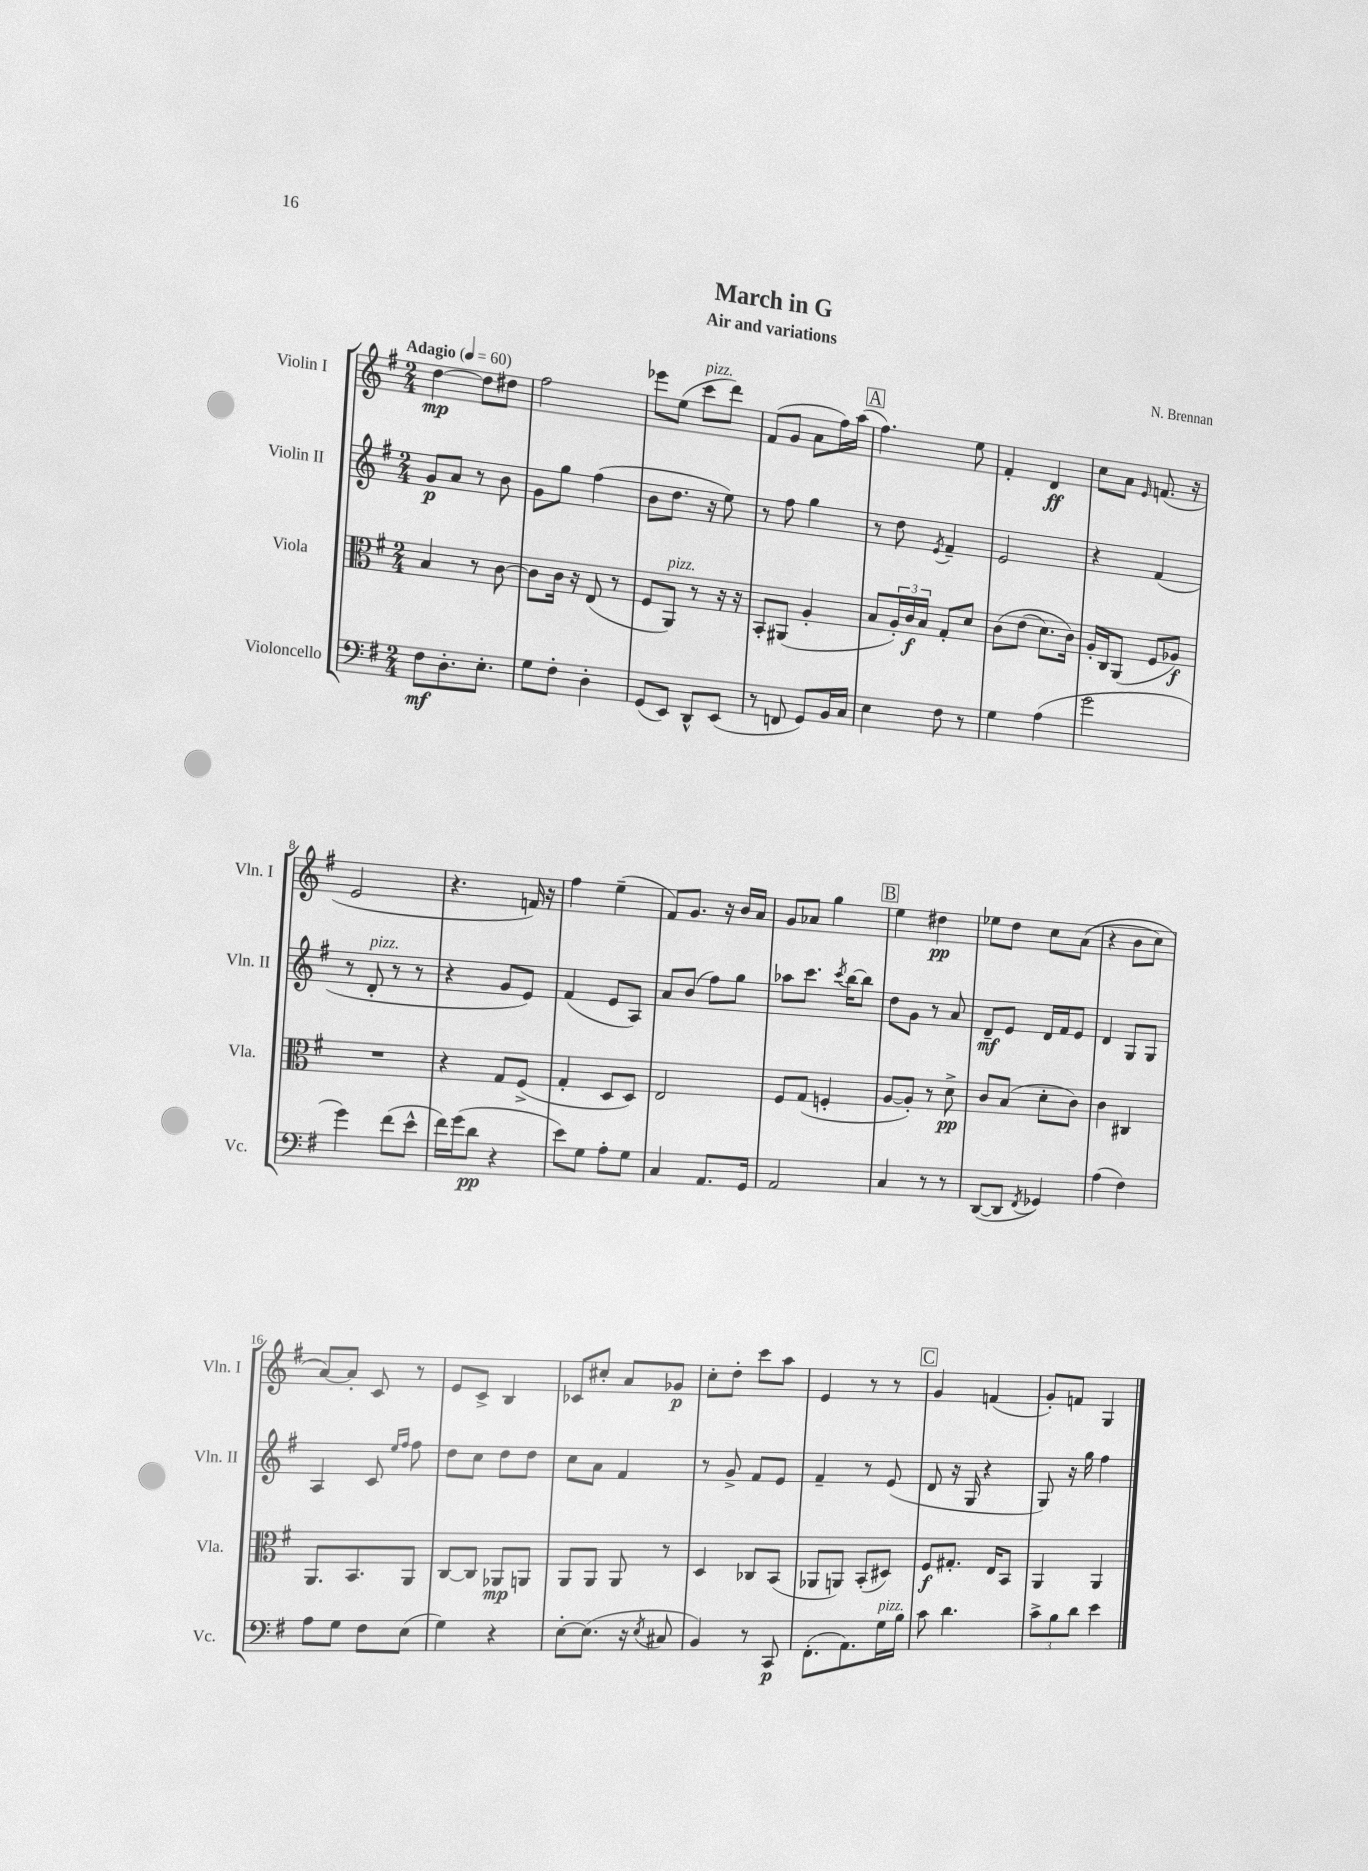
\header { title = "March in G" composer = "N. Brennan" subtitle = "Air and variations" }
<<
\new StaffGroup <<
\new Staff = "s0" \with { instrumentName = "Violin I" shortInstrumentName = "Vln. I" } {
    \clef treble \key g \major \numericTimeSignature \time 2/4 \tempo "Adagio" 4 = 60
    d''4~\mp d''8 dis''8 |
    fis''2 |
    ees'''8 e''8( c'''8^\markup { \italic "pizz." } d'''8) |
    fis'8( g'8 a'8 fis''16) a''16( |
    \mark \markup { \box "A" } fis''4.) e''8 |
    fis'4-. d'4\ff |
    c''8 a'8 \grace { e'16 } f'8.( r16 |
    e'2 |
    r4. f'16) r16 |
    fis''4 e''4--( |
    fis'8) g'8. r16 b'16 a'16 |
    g'8 aes'8 g''4 |
    \mark \markup { \box "B" } e''4 dis''4\pp |
    ees''8 d''8 c''8 a'8(\( |
    r4 b'8 c''8) |
    a'8~\) a'8-. c'8 r8 |
    e'8 c'8-> b4 |
    ces'8 cis''8-. a'8 ges'8\p |
    c''8-. d''8-. c'''8 a''8 |
    e'4 r8 r8 |
    \mark \markup { \box "C" } g'4 f'4( |
    g'8-.) f'8 g4 \bar "|." |
}
\new Staff = "s1" \with { instrumentName = "Violin II" shortInstrumentName = "Vln. II" } {
    \clef treble \key g \major \numericTimeSignature \time 2/4
    g'8\p a'8 r8 b'8 |
    g'8 g''8 fis''4( |
    b'8 d''8. r16 e''8) |
    r8 fis''8 g''4 |
    \mark \markup { \box "A" } r8 d''8 \acciaccatura { e'8 } fis'4-- |
    e'2 |
    r4 fis'4( |
    r8 d'8-.^\markup { \italic "pizz." } r8 r8 |
    r4 g'8 e'8) |
    fis'4( e'8 a8) |
    a'8 b'8( fis''8) g''8 |
    aes''8 c'''8. \acciaccatura { c'''8 } b''16~ b''8 |
    \mark \markup { \box "B" } d''8 g'8 r8 a'8 |
    d'8--\mf e'8 d'16 fis'16 e'8 |
    d'4 g8 g8 |
    a4 c'8 \grace { e''16 fis''16 } fis''8 |
    d''8 c''8 d''8 d''8 |
    c''8 a'8 fis'4 |
    r8 g'8-> fis'8 e'8 |
    fis'4-- r8 e'8( |
    \mark \markup { \box "C" } d'8 r16 g16 r4 |
    g8) r16 g''16 fis''4 \bar "|." |
}
\new Staff = "s2" \with { instrumentName = "Viola" shortInstrumentName = "Vla." } {
    \clef alto \key g \major \numericTimeSignature \time 2/4
    b4 r8 c'8~ |
    c'8 c'16 r16 e8( r8 |
    fis8 a,8^\markup { \italic "pizz." }) r8 r16 r16 |
    b,8-. ais,8( a4-. |
    \mark \markup { \box "A" } b8 \tuplet 3/2 { a16-.) c'16\f b16 } g8-. d'8 |
    c'8\( e'8( d'8.) c'16\) |
    a16-. c16 a,8( fis8 aes8\f) |
    R2 |
    r4 g8 fis8->( |
    g4-. d8 d8) |
    e2 |
    fis8 g8( f4-. |
    \mark \markup { \box "B" } a8~ a8-.) r8 d'8->\pp |
    c'8 b8( d'8-. c'8) |
    c'4 cis4 |
    a,8. b,8. a,8 |
    c8~ c8 aes,8\mp a,8 |
    a,8 a,8 a,8 r8 |
    d4 ces8 b,8( |
    aes,8 a,8) b,8-.( dis8) |
    \mark \markup { \box "C" } fis8\f gis8.-. e16 b,8 |
    a,4 a,4 \bar "|." |
}
\new Staff = "s3" \with { instrumentName = "Violoncello" shortInstrumentName = "Vc." } {
    \clef bass \key g \major \numericTimeSignature \time 2/4
    fis8\mf d8.-. e8.-. |
    g8 fis8-. d4-. |
    g,8( e,8) d,8-^ e,8( |
    r8 f,8 g,8) b,16 c16 |
    \mark \markup { \box "A" } e4 fis8 r8 |
    g4 a4( |
    g'2 |
    g'4) fis'8( e'8-^ |
    fis'16) g'16( d'8\pp r4 |
    e'8) g8 a8-. g8 |
    c4 a,8. g,16 |
    a,2 |
    \mark \markup { \box "B" } c4 r8 r8 |
    d,8~( d,8 \acciaccatura { fis,8 } ges,4) |
    a4( fis4) |
    a8 g8 fis8 e8( |
    g4) r4 |
    e8~-. e8.( r16 \acciaccatura { e8 } cis8 |
    b,4) r8 c,8\p |
    fis,8.-.( a,8.) g16^\markup { \italic "pizz." } b16 |
    \mark \markup { \box "C" } c'8 d'4. |
    \tuplet 3/2 { c'8-> b8 d'8 } e'4 \bar "|." |
}
>>
>>
